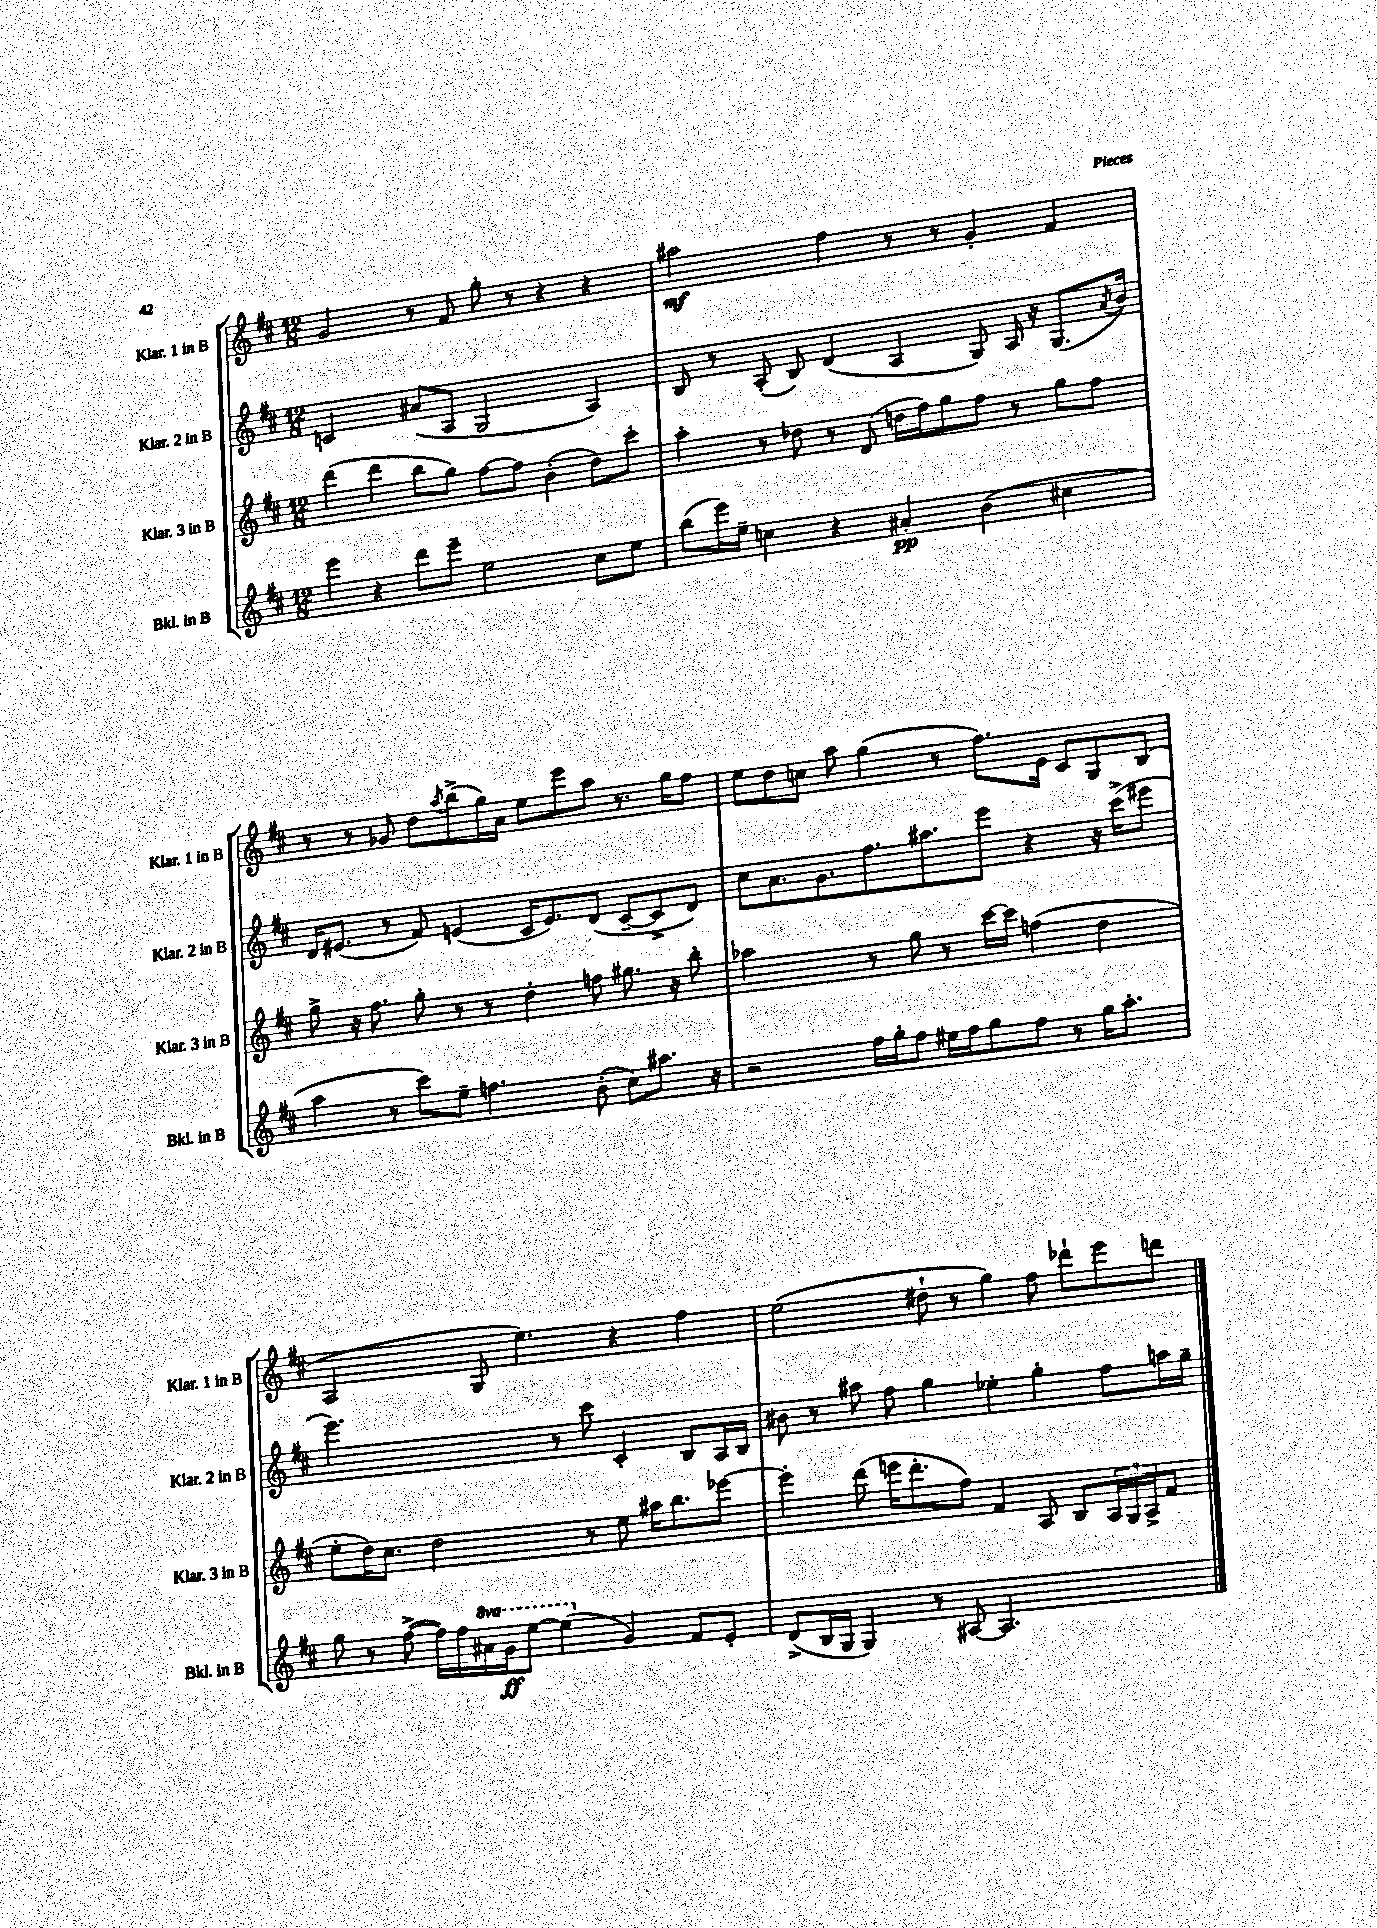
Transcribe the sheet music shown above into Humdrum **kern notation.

**kern	**kern	**kern	**kern
*staff4	*staff3	*staff2	*staff1
*clefG2	*clefG2	*clefG2	*clefG2
*k[f#c#]	*k[f#c#]	*k[f#c#]	*k[f#c#]
*M12/8	*M12/8	*M12/8	*M12/8
4eee	(4ddd	2c	2g
4r	4ddd	.	.
8ddd	8bb	(8a#	8r
8eee~	8gg)	8A	8f#
2ee	[8ff#	2G	8gg'
.	8ff#]	.	8r
.	(4b'	.	4r
8cc#	8dd)	4A)	4r
8ee	8ccc#'	.	.
=	=	=	=
(8bb	4aa'	8B	2aa#
16eee)	.	8r	.
16ee~	.	.	.
4cc	8r	(8A'	.
.	8dd-	8B)	.
4r	8r	(4d	4ff#
.	(8d	.	.
4a#'	16dd	4A	8r
.	16ff#)	.	.
.	8gg	.	8r
(4b	8ff#	8G)	4g'
.	8r	16A	.
.	.	16r	.
4cc#	8gg	(8.G	4f#
.	8ff#	.	.
.	.	8qa	.
.	.	16b)	.
=	=	=	=
4aa	8gg^	16d	8r
.	.	(8.e#	.
.	16r	.	8r
.	8.ff#	.	.
8r	.	8r	8g-
8ccc#)	8gg'	8f#)	8dd
.	.	.	8qaa
8ee~	8r	(4e	(8bb^
4.ff	8r	.	16gg)
.	.	.	16a
.	4dd'	16c#	8ee
.	.	8.e)	.
.	.	.	8eee
(8b'	8ff	(8d	8aa
8cc#)	8.gg#	[8c#~	8.r
8.aa#	.	8c#^]	.
.	16r	.	16gg
.	8bb'	8d)	8ff#
16r	.	.	.
=	=	=	=
2r	2aa-	8cc#	8ee
.	.	8.a	8dd
.	.	.	8cc
.	.	8.g	.
.	.	.	8aa
16ff#	8r	8.ff#	(4gg
16gg'	.	.	.
8ff#	8gg	.	.
.	.	8.aa#	.
16ee#	8r	.	8r
16ff#	.	.	.
8gg	[16ccc#	8eee	8.ff#)
.	16ccc#]	.	.
8ff#	(4ff	4r	.
.	.	.	16e
8r	.	.	8c#
16gg	4dd	16r	8G
8.aa'	.	(16ccc#^	.
.	.	8eee#	(8B
=	=	=	=
8gg	8ee'	2.eee)	2A
8r	16dd)	.	.
.	8.cc#	.	.
([8ff#^	.	.	.
16ff#])	2dd	.	.
16ff#	.	.	.
16aa#	.	.	8G
16gg	.	.	.
[8eee	.	.	4.ee)
(4eee]	.	8r	.
.	8r	8ccc#	.
4g)	8ee	4c#'	4r
.	16aa#	.	.
.	8.bb	.	.
8f#	.	8B	4ff#
8e'	[8eee-	16A	.
.	.	16B	.
=	=	=	=
(8d^	4eee-']	8b#	(2ee
16B	.	8r	.
16G	.	.	.
4G)	(8ddd	8aa#	.
.	16eee	8ff#	.
.	8.ddd'	.	.
8r	.	4gg	8dd#`
[8A#	8ff#)	.	8r
2.A#]	4f#	4ee-'	4gg)
.	8A	4gg'	8ff#
.	8B	.	8ddd-`
.	24A	8ff#	8eee
.	24G	.	.
.	24A^	.	.
.	8f#	16aa	8ddd
.	.	16gg~	.
==	==	==	==
*-	*-	*-	*-
